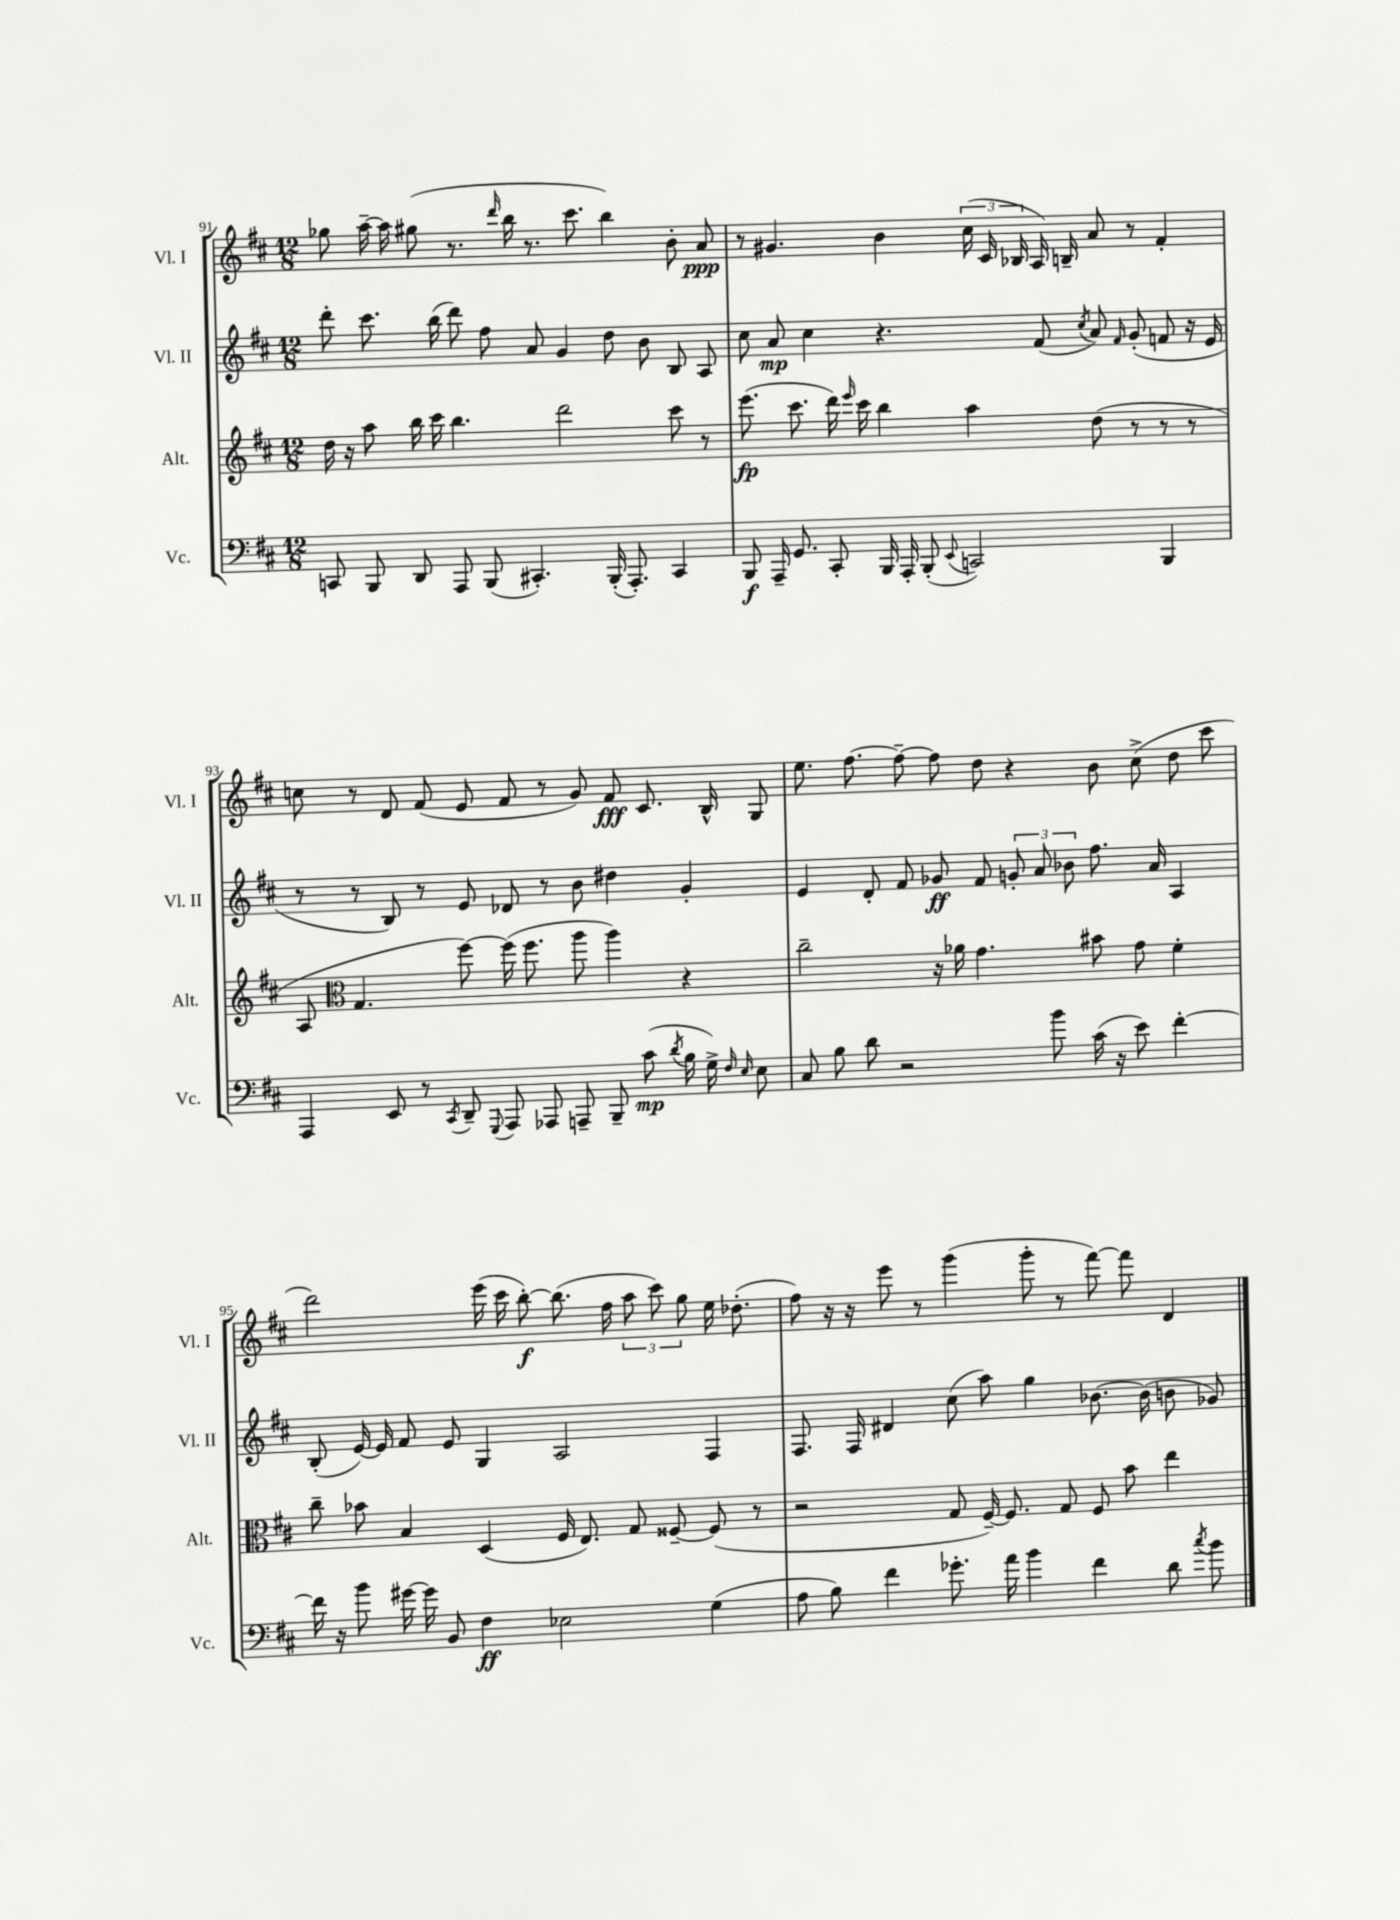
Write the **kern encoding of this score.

**kern	**kern	**kern	**kern
*staff4	*staff3	*staff2	*staff1
*clefF4	*clefG2	*clefG2	*clefG2
*k[f#c#]	*k[f#c#]	*k[f#c#]	*k[f#c#]
*M12/8	*M12/8	*M12/8	*M12/8
8CC/	16dd\	8ddd'\	8gg-\
.	16r	.	.
8BBB/	8aa\	8.ccc#\	[16aa~\
.	.	.	16aa\]
8DD/	16bb\	.	(8gg#\
.	16ccc#\	(16bb\	.
8AAA/	4.bb\	8ddd\)	8.r
(8BBB/	.	8ff#\	.
.	.	.	16qqddd/
.	.	.	16bb\
4.CC#'/)	.	8a/	8.r
.	2ddd\	4g/	.
.	.	.	8.ccc#\
(16BBB'/	.	8dd\	4bb\)
8.AAA'/)	.	.	.
.	.	8b\	.
4CC#/	8ccc#\	8B/	8b'\
.	8r	8A/	8a/
=	=	=	=
8BBB/	(8.eee\	8cc#\	8r
16AAA~/	.	8a/	4.g#/
8.GG/	8.ccc#\	.	.
.	.	4cc#\	.
8CC#'/	16ddd\)	.	.
.	16qqeee/	.	.
.	16ccc#\	.	.
16BBB/	4bb\	4.r	4b\
16AAA'/	.	.	.
(8BBB'/	.	.	.
8qqEE/	.	.	.
2CC/)	4aa\	.	(24cc#\
.	.	.	24c#/
.	.	.	24B-/
.	.	(8f#/	16A/)
.	.	.	16B~/
.	.	8qcc#/	.
.	(8dd\	8a/)	8a/
.	.	16qqf#/	.
.	8r	(8g'/	8r
4BBB/	8r	8f/	4f#'/
.	8r	16r	.
.	.	16e/	.
=	=	=	=
4AAA/	8A/	8r	8cc\
*	*clefC3	*	*
.	4.G/	8r	8r
8EE/	.	8B/)	8d/
8r	.	8r	(8f#/
8qCC#/	.	.	.
8DD~/	[8ff#\)	8e/	8e/
8qqGGG/	.	.	.
8AAA/	(16ff#\]	8d-/	8f#/
.	8.ff#\	.	.
8AAA-/	.	8r	8r
8AAA~/	8aa\	8b\	8g/)
8BBB~/	4aa\)	4dd#\	8f#/
(8c#\	.	.	8.c#/
8qd/	.	.	.
16B\	4r	4g'/	.
16G^\)	.	.	16B^^/
16qqF#/	.	.	.
16qqE/	.	.	.
8E\	.	.	8G/
=	=	=	=
8C#/	2cc#~\	4e/	8.ee\
8B\	.	.	.
.	.	.	[8.ff#\
8d\	.	8d'/	.
2r	.	8f#/	8ff#~\_
.	16r	8g-/	8ff#\]
.	16a-\	.	.
.	4.g\	8f#/	8dd\
.	.	12g'/	4r
.	.	12a/	.
8b\	.	.	.
.	.	12b-\	.
(16c#\	8b#\	8.ff#\	8b\
16r	.	.	.
8e\)	8g\	.	(8cc#^\
.	.	16a/	.
[4f#'\	4f#'\	4A/	8dd\
.	.	.	8ccc#\
=	=	=	=
16f#\]	8cc#~\	(8B'/	2ddd\)
16r	.	.	.
8b\	8b-\	[16e/)	.
.	.	16e/]	.
[16g#\	4B/	8f#/	.
16g#\]	.	.	.
8BB/	.	8e/	.
4F#\	(4D/	4G/	(16eee\
.	.	.	16ccc#\
.	.	.	[8bb'\)
2E-\	16F#/	2A/	(8.bb\]
.	8.E/)	.	.
.	.	.	16ff#\
.	8G/	.	12aa\
.	.	.	12ccc#\)
.	[8F##~/	.	.
.	.	.	12gg\
(4G\	(8F##/]	4F#/	16ee\
.	.	.	(8.dd-'\
.	8r	.	.
=	=	=	=
8A\	2r	8.F#/	8ff#\)
8B\)	.	.	16r
.	.	16F#/	16r
4f#\	.	4d#/	8eee\
.	.	.	8r
8.g-'\	8G/	(8cc#\	(4ggg\
.	[16F#~/)	8aa\)	.
16a\	8.F#/]	.	.
4b\	.	4gg\	8ggg'\
.	8G/	.	8r
4f#\	8F#/	[8.b-\	[8fff#\)
.	8b\	.	8fff#\]
.	.	(16b-\]	.
8d\	4ee\	8b\	4d/
8qcc#/	.	.	.
8b\	.	8g-/)	.
==	==	==	==
*-	*-	*-	*-
